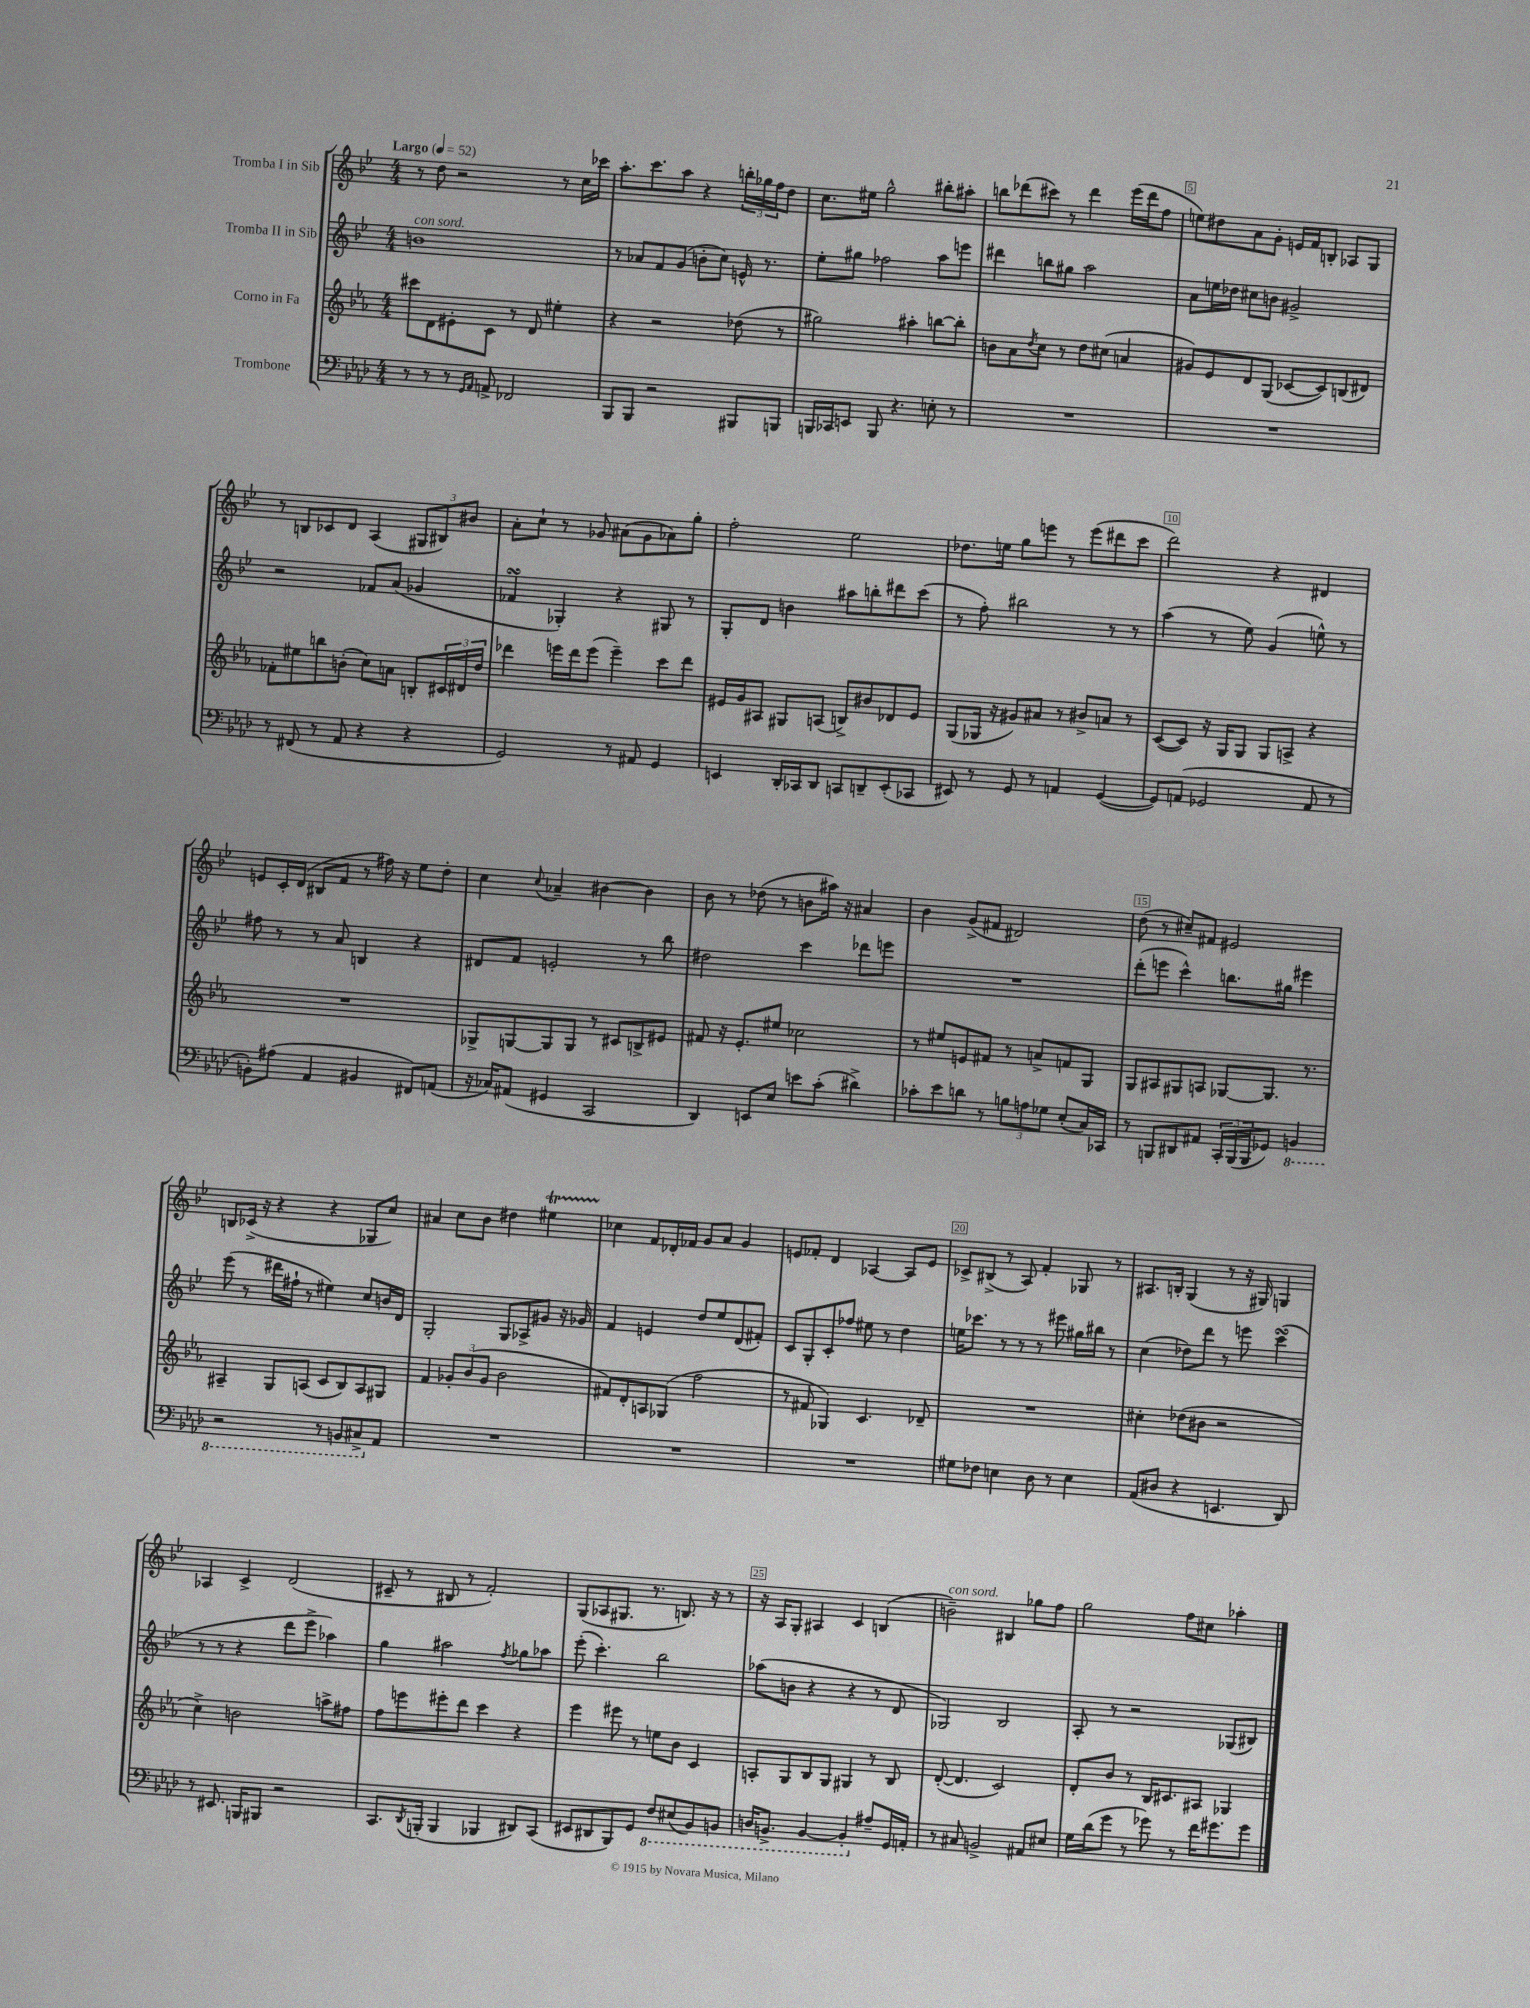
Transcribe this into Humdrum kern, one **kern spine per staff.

**kern	**kern	**kern	**kern
*part4	*part3	*part2	*part1
*staff4	*staff3	*staff2	*staff1
*I"Trombone	*I"Corno in Fa	*I"Tromba II in Sib	*I"Tromba I in Sib
*clefF4	*clefG2	*clefG2	*clefG2
*k[b-e-a-d-]	*k[b-e-a-]	*k[b-e-]	*k[b-e-]
*M4/4	*M4/4	*M4/4	*M4/4
*MM52	*MM52	*MM52	*MM52
=1	=1	=1	=1
!	!	!	!LO:TX:a:B:t=Largo
!	!	!LO:TX:a:i:t=con sord.	!
8r	8ccc#X\L	1bn	8r
8r	8d\	.	8dd\
8r	8e#X'\	.	2r
16qqGG/LL	.	.	.
16qqAA-/JJ	.	.	.
8AAn^/	8c\J	.	.
2FF-X/	8r	.	.
.	8d/	.	.
.	4ee#X'\	.	8r
.	.	.	16cc\LL
.	.	.	16ccc-X\JJ
=2	=2	=2	=2
8BBB-/L	4r	8r	8.aa'\L
8BBB-/J	.	8a-X/L	.
.	.	.	8.ccc\
2r	2r	8f/	.
.	.	(8g/J	8aa\J
.	.	8bn'\L	4r
.	.	8cc\J)	.
8BBB#X/L	(8dd-X\	16en^^/	24bbn'\LL
.	.	.	24gg-X\
.	.	8.r	.
.	.	.	24ff\J
8BBBn/J	8r	.	8dd\J
=3	=3	=3	=3
16BBBn/LL	2gg#X\)	8ee-'\L	8.cc\L
16CC-X/J	.	.	.
8EEn/J	.	8gg#X\J	.
.	.	.	16ee#X\Jk
8BBB/	.	2ff-X\	2gg^^\
4.r	.	.	.
.	4aa#X'\	.	.
8En'\	[8bbn\L	8aa\L	8bb#X'\L
8r	8bb'\J]	8eeen\J	8aa#X'\J
=4	=4	=4	=4
1r	8bn\L	4ddd#X\	8bbn\L
.	8a-\	.	(8ddd-X\
.	8qdd/	.	.
.	8cc\J	8bbn\L	8ccc#X\J)
.	8r	8gg#X\J	8r
.	8dd\L	2aa\	4ddd-\
.	(8cc#X\J	.	.
.	4an/	.	(16eee-\LL
.	.	.	16ddd-\J
.	.	.	8ff\J
=5	=5	=5	=5
1r	8g#X/L)	8a\L	8een\L)
.	8e-/	16een\L	8dd#X\
.	.	16dd-X\JJ	.
.	8d/	8cc#X\L	8a\
.	(8G/J	8bn\J	8g'\J
.	[8c-X/L	2g#X^/	16en/LL
.	.	.	16f/J
.	8c-/])	.	8Bn'/J
.	(8Bn/	.	8A-X/L
.	8d#X/J)	.	8G/J
!!LO:LB:g=z
=6	=6	=6	=6
8r	8f-X'\L	2r	8r
(8FF#X/	8ee#X\	.	8Bn/L
8r	8bbn\	.	8c-X/
8AA-/	(8bn'\J	.	8d/J
4r	8cc\L)	8f-X/L	(4A/
.	8an\J	(8a/J	.
4r	8Bn'/L	4g-X/	12G#X/L
.	.	.	12B#X/)
.	24c#X/L	.	.
.	24d#X/	.	12b#X/J
.	24dd/JJ	.	.
=7	=7	=7	=7
2GG/)	4ddd-X\	4f-XsSSs/	8a'\L
.	.	.	8cc`\J
.	16eeen\LL	4G-X'/)	8r
.	16ddd-\J	.	.
.	(8eee\J	.	8g-X/
8r	4eee~\)	4r	(8a#X\L
8AA#X/	.	.	8g-\
4GG/	8ccc\L	8G#X/	8a-X\)
.	8ddd-\J	8r	8gg'\J
=8	=8	=8	=8
4EEn/	16e#X/LL	8G'/L	2ff'\
.	16g/J	.	.
.	8A#X/J	8d/J	.
16DD-'/LL	8G#X/L	4bn\	.
16CC-X/J	.	.	.
8DD-/J	(8An/J	.	.
8CCn/L	8Bn^/L)	8aa#X\L	2ee-\
8DDn~/	8b#X/	8bbn'\	.
(8EE'/	8d-X/	8ddd#X\	.
8CC-X/J	8e#/J	(8ccc\J	.
=9	=9	=9	=9
8EE#X/)	(8G/L	8r	8.dd-X\L
8r	16G-X/Jk	8ff'\)	.
.	16r	.	16een\Jk
8GG/	8g#X/L)	2bb#X\	8gg\L
8r	8a#X/J	.	8eeen\J
4AAn/	8r	.	8r
.	8b#X^/L	.	(8eee\L
([4GG/	8an/J	8r	8ddd#X\
.	8r	8r	8ccc\J
=10	=10	=10	=10
8GG/L])	([8c/L	(4aa\	2ddd\)
(8AAn/J	8c/J])	.	.
2GG-X/	16r	8r	.
.	16G/KL	.	.
.	8G/J	8ee-\)	.
.	8G/L	(4g/	4r
.	8An^/J	.	.
8AA/	4r	8een^^\)	4d#X/
8r	.	8r	.
!!LO:LB:g=z
=11	=11	=11	=11
8BBn'\L)	1r	8ff#X\	8en/L
(8A#X\J	.	8r	16c'/L
.	.	.	(16d/JJ
4AA-/	.	8r	8B#X/L
.	.	8a/	8f/J
4BB#X/	.	4Bn/	8r
.	.	.	16ff#X\)
.	.	.	16r
8FF#X/L)	.	4r	8ee-\L
(8AAn/J	.	.	8dd'\J
=12	=12	=12	=12
16r	8G-X^/L	8d#X/L	4cc\
16C-X/KL)	.	.	.
(8AA#X/J	[8Gn/	8f/J	.
.	.	.	8qqcc/
4GG#X/	8G/]	2en'/	4a-X~/
.	8G/J	.	.
2CC/	8r	.	[4b#X\
.	8c#X/L	.	.
.	8Bn^/	8r	4b#\]
.	8e#X/J	8bb-\	.
=13	=13	=13	=13
4DD-/)	8f#X/	2dd#X\	8b-\
.	16r	.	8r
.	8.e-'/L	.	.
8EEn/L	.	.	(8dd-X\
8E-/J	8ee#X/J	.	8r
8en\L	2cc-X\	4ccc\	8bn\L
(8c'\J	.	.	16aa#X\Jk)
.	.	.	16r
4d#X^\)	.	8ddd-X\L	4a#X/
.	.	8eeen\J	.
=14	=14	=14	=14
8c-X'\L	8r	1r	4b-\
8e-\	8ee#X/L	.	.
8dn\J	8en/	.	(8g^/L
8r	8f#X/J	.	8f#X/J
12Bn\L	8r	.	2d#X/)
12An\	.	.	.
.	8an^/L	.	.
12G-X\J	.	.	.
(8E-'/L	8fn/	.	.
16C/L)	8G/J	.	.
16CC-X/JJ	.	.	.
=15	=15	=15	=15
8r	8G/L	(8ddd'\L	(8dd\
8BBBn/L	8A#X/	8eeen\J	8r
8DD#X/	8G#X/	4ccc^^\)	8cc#X~/L)
8AA#X/J	8An/J	.	8f#X/J
24CC'/LL	[8G-X/L	8.bbn\L	2e#X/
(24BBB/	.	.	.
24BBB/J	.	.	.
8GG-X/J)	8.G-/J]	.	.
.	.	16gg#X\Jk	.
*8ba	*	*	*
4BBBn/	.	4eee#X\	.
.	8.r	.	.
!!LO:LB:g=z
=16	=16	=16	=16
2r	4A#X~/	(8eee-\	8Bn/L
.	.	8r	(16c-X^/Jk
.	.	.	16r
.	8G/L	16ddd#X\LL	4r
.	.	16ff#X`\JJ	.
.	(8An/J	8r	.
8r	8c/L	4ee#X\)	4r
8BBBn/L	8B-/)	.	.
8CC#X^/	8A/	8cc/L	8G-X/L
*X8ba	*	*	*
8AA-/J	8G#X/J	16bn/L	8cc/J)
.	.	16d/JJ	.
=17	=17	=17	=17
1r	4f/	2G'/	4a#X/
.	12g-X'/L	.	8cc\L
.	(12b-/	.	.
.	.	.	8b-\J
.	12g-/J	.	.
.	2b-\	8G/L	4dd#X\
.	.	8A-X^/	.
.	.	8g#X/J	4ee#Xt\
.	.	16r	.
.	.	16g-X/	.
=18	=18	=18	=18
1r	8f#X/L)	4f/	4cc-X\
.	8d'/	.	.
.	8An/	4en/	8f/L
.	(8G-X/J	.	16d-X'/L
.	.	.	16f-X/JJ
.	2ff\	8dd/L	8g/L
.	.	8ee-/	8a/J
.	.	(8d/	4g/
.	.	8f#X'/J)	.
=19	=19	=19	=19
1r	8r	8c/L	8en/L
.	8f#X/	8G'/	8f-X'/J
.	4G-X/)	8c'/	4d/
.	.	8ff-X/J	.
.	4.c/	8ee#X\	[4A-X/
.	.	8r	.
.	.	4dd\	8A-/L]
.	8d-X~/	.	8e/J
=20	=20	=20	=20
8G#X\L	1r	16een\KL	8c-X^/L
.	.	8.ccc-X\J	.
8F-X\J	.	.	(8B#X^/J
4En\	.	8r	8r
.	.	8r	8A/)
8D-\	.	8r	4f'/
8r	.	8eee#X\	.
4E\	.	16gg#X\LL	8G-X/
.	.	16bb#X\JJ	.
.	.	8r	8r
=21	=21	=21	=21
(8AA-/L	4cc#X'\	(4cc\	8.A#X/L
8D#X/J	.	.	.
.	.	.	16Bn'/Jk
4r	(8dd-X\L	8dd-X\L)	(4G/
.	8b#X\J	8ddd\J	.
4.EEn/	2r	8r	8r
.	.	8eeen\	16r
.	.	.	16G#X/)
.	.	(4cccsSSS\	4Gn/
8DD-/)	.	.	.
!!LO:LB:g=z
=22	=22	=22	=22
8r	4cc^\)	8r	4A-X/
8.EE#X/	.	8r	.
.	2bn\	4r	4c^/
16BBBn/KL	.	.	.
8BBB#X/J	.	.	.
2r	.	8ddd\L	(2d/
.	.	8eee-^\J	.
.	8aan^\L	4aa-X\)	.
.	8ff#X\J	.	.
=23	=23	=23	=23
8.CC/L	8ff\L	4gg\	8c#X~/
.	8eeen\	.	8r
8qDD-/	.	.	.
(16BBBn'/Jk	.	.	.
4BBB/	8eee#X'\	2aa#X\	8B#X/
.	8ddd\J	.	8r
4BBB-X/	4ccc\	.	2f'/)
.	.	8qff/	.
8DD#X/L)	4r	8gg-X\L	.
(8CC/J	.	8aa-X\J	.
=24	=24	=24	=24
8EE#X/L	4eee-\	(8eee-'\	(8G/L
8DD#X/	.	4.ccc'\)	8A-X/
8BBB-/)	8eee#X\	.	8.G#X/J
8GG/J	8r	.	.
.	.	.	8.r
*8ba	*	*	*
8FF/L	8een\L	2bb-\	.
(8EE#X/	8b-\J	.	8.Bn/)
8BBB-/)	4c/	.	.
.	.	.	16r
8BBBn/J	.	.	8r
=25	=25	=25	=25
16DDn/KL	8An'/L	(8aa-X\L	16r
8.BBBn^/J	.	.	16A/KL
.	8G/	8bn\J	8G'/J
[4BBB/	8B-/	4r	4A#X/
.	8G/J	.	.
4BBB'/]	4G#X/	4r	4c/
*X8ba	*	*	*
8A#X~/L	8r	8r	(4Bn/
16GG/L	8B-/	8d/	.
16AAn'/JJ	.	.	.
=26	=26	=26	=26
!	!	!	!LO:TX:a:i:t=con sord.
8r	([8d'/	2G-X/)	2bn~\)
8C#X/	4.d/]	.	.
2BBn^/	.	.	.
.	2c/)	2B-/	4B#X/
8AA#X/L	.	.	8gg-X\L
8E#X/J	.	.	8ff\J
=27	=27	=27	=27
16G\LL	8d'/L	8A'/	2gg\
(16d-\J	.	.	.
8g\J	8b-/J	8r	.
8r	8r	2r	.
8g-X\)	16B-/KL	.	.
.	8.c#X/	.	.
8r	.	.	8ff\L
16f\KL	8A#X/J	.	8cc#X\J
8.g#X\	.	.	.
.	4G-X/	(8G-X/L	4aa-X'\
8g#\J	.	8B#X/J)	.
==	==	==	==
*-	*-	*-	*-
